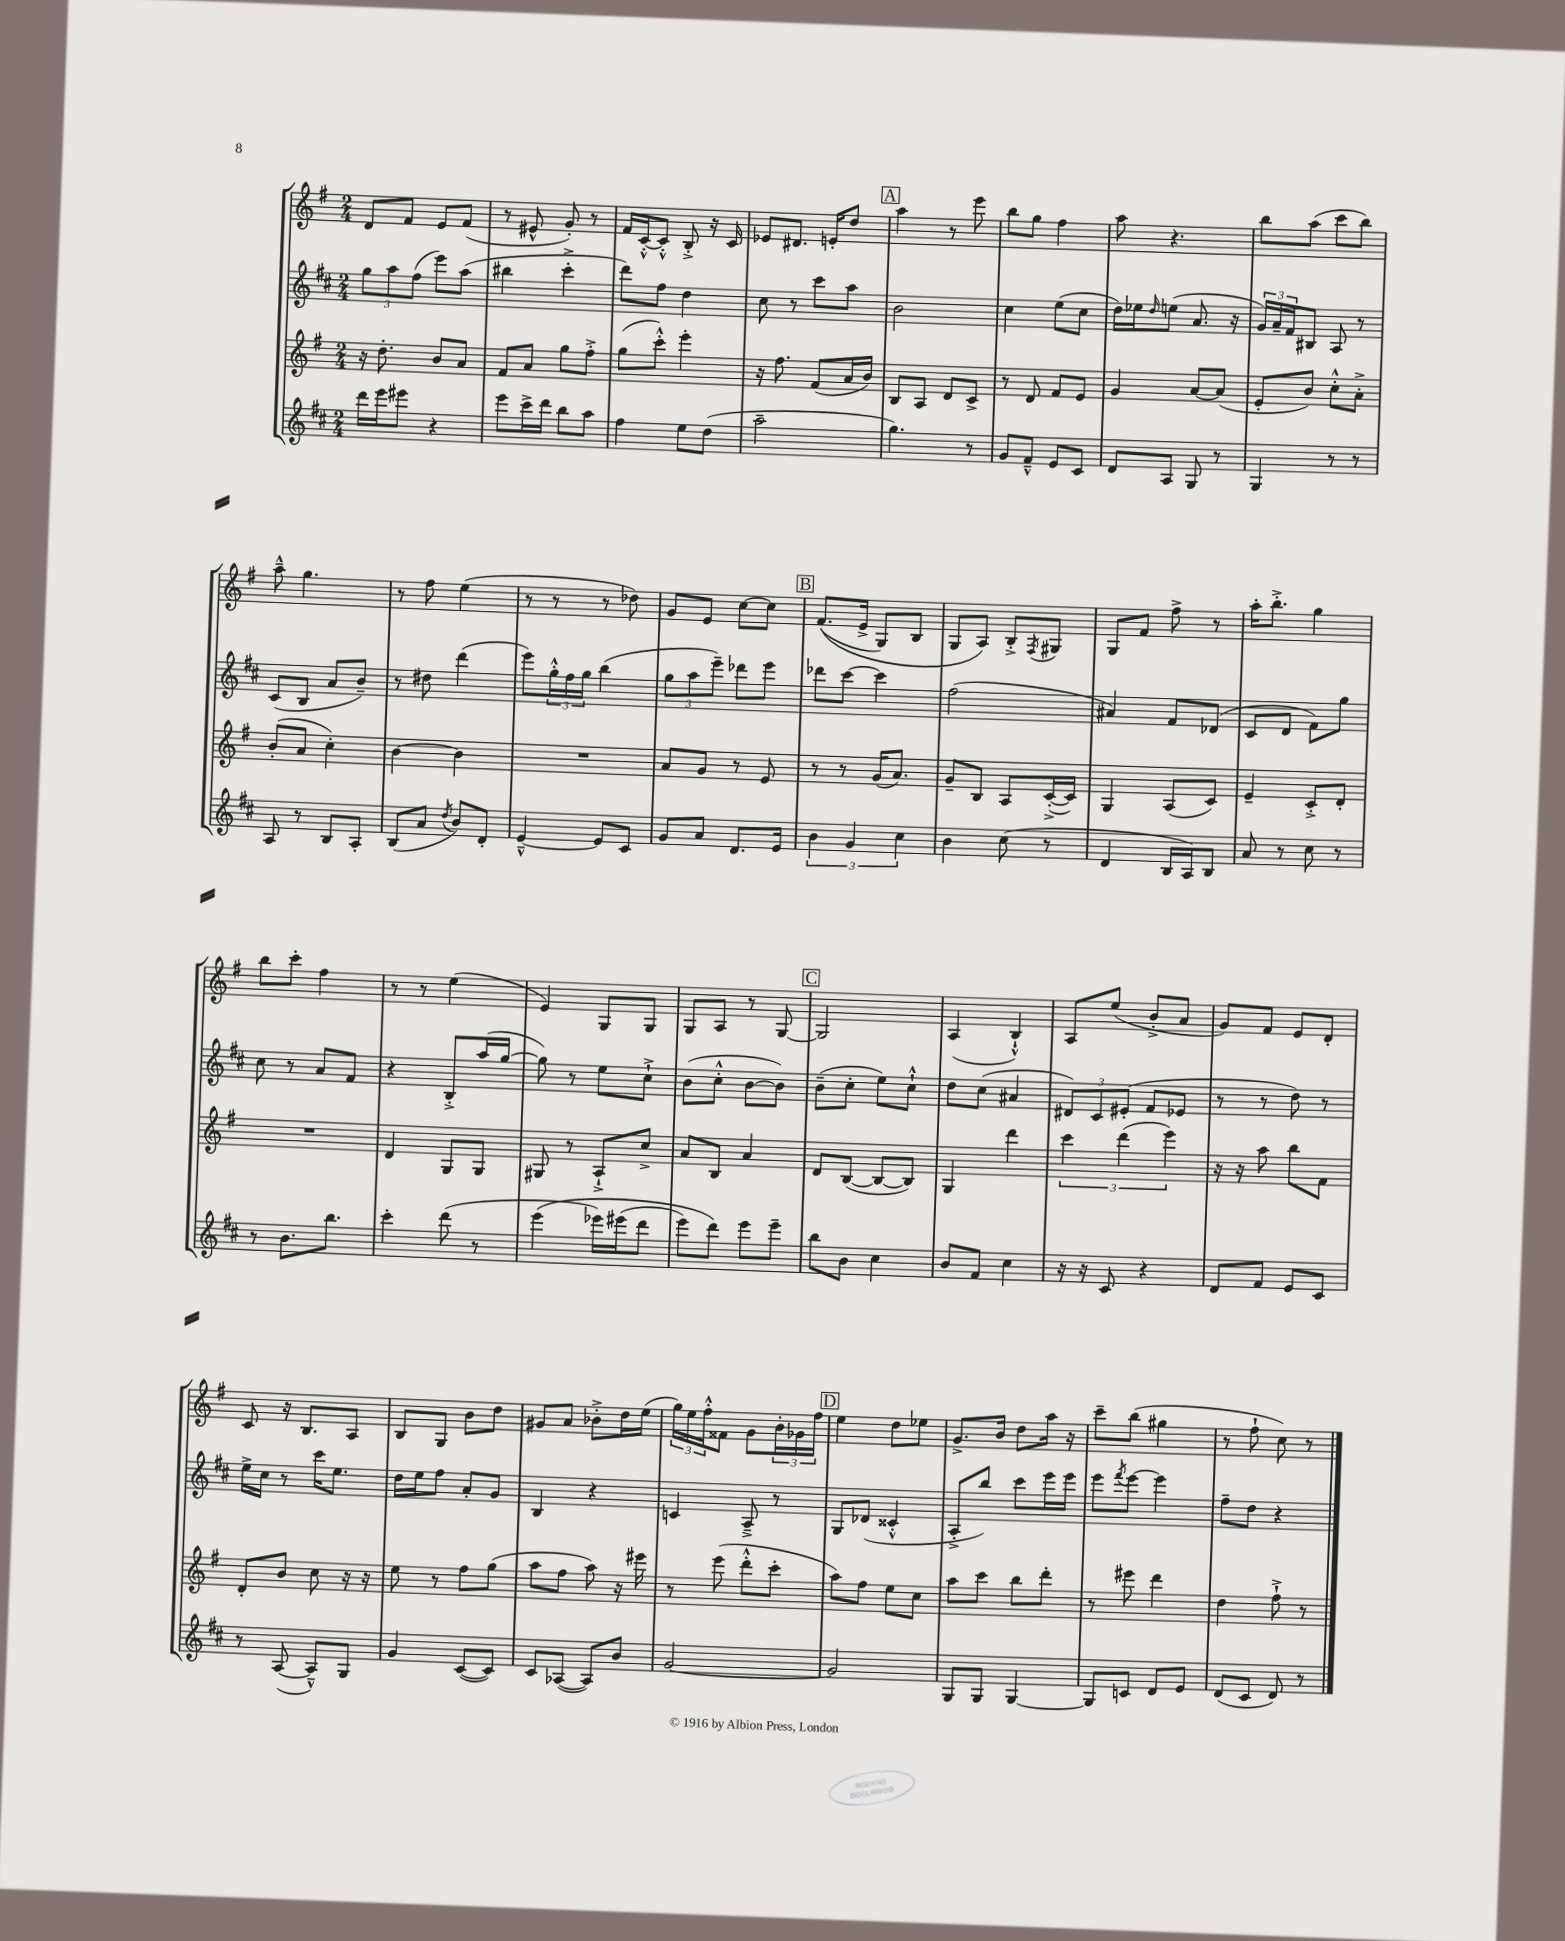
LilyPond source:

<<
\new StaffGroup <<
\new Staff = "s0" {
    \clef treble \key g \major \numericTimeSignature \time 2/4
    d'8 fis'8 e'8 fis'8( |
    r8 eis'8-^ g'8-.) r8 |
    fis'16 c'16~-.-^ c'8-.-^ b8-.-> r16 c'16 |
    ees'8 dis'8. e'16-. d''8 |
    \mark \markup { \box "A" } a''4 r8 e'''8 |
    b''8 g''8 fis''4 |
    a''8 r4. |
    b''8 a''8( c'''8 b''8) |
    a''8---^ g''4. |
    r8 fis''8 e''4( |
    r8 r8 r8 des''8) |
    g'8 e'8 c''8~ c''8 |
    \mark \markup { \box "B" } fis'8.(\( e'16-> g8) b8 |
    g8 a8\) b8-.-> \acciaccatura { fis8 } gis8 |
    g8 fis'8 fis''8-> r8 |
    a''16-. b''8.-.-> g''4 |
    b''8 c'''8-. fis''4 |
    r8 r8 e''4( |
    e'4) g8 g8 |
    g8 a8 r8 g8~ |
    \mark \markup { \box "C" } g2 |
    a4( b4-!-^) |
    a8 e''8( b'8-.-> a'8 |
    g'8) fis'8 e'8 d'8-. |
    c'8 r16 b8. a8 |
    b8 g8 b'8 d''8 |
    gis'8 a'8 bes'8-.-> d''16 e''16( |
    \tuplet 3/2 { g''16) e''16 fis''16-.-^ } fisis'8 g'8 \tuplet 3/2 { b'16-. ges'16 fis''16 } |
    \mark \markup { \box "D" } e''4 d''8 ees''8 |
    g'8.-> b'16 d''8 a''16 r16 |
    c'''8-- b''8( gis''4 |
    r8 fis''8-! c''8) r8 \bar "|." |
}
\new Staff = "s1" {
    \clef treble \key d \major \numericTimeSignature \time 2/4
    \tuplet 3/2 { g''8 a''8 fis''8( } e'''8) a''8( |
    bis''4 cis'''4-.-> |
    d'''8) fis''8 d''4 |
    cis''8 r8 cis'''8 a''8 |
    \mark \markup { \box "A" } b'2 |
    cis''4 e''8( cis''8 |
    d''16) ees''16 \grace { d''16 } e''8( a'8. r16 |
    \tuplet 3/2 { g'16) a'16-- fis'16 } bis8 a8 r8 |
    cis'8( b8 a'8 b'8--) |
    r8 dis''8 d'''4( |
    e'''8) \tuplet 3/2 { g''16-.-^ fis''16 g''16 } b''4( |
    \tuplet 3/2 { g''8 a''8 e'''8--) } des'''8 e'''8 |
    \mark \markup { \box "B" } des'''8 cis'''8~ cis'''4 |
    fis''2( |
    ais'4) fis'8 des'8( |
    cis'8 d'8 fis'8) g''8 |
    cis''8 r8 a'8 fis'8 |
    r4 b8-.-> a''16( g''16~ |
    g''8) r8 e''8 cis''8-!-> |
    b'8( cis''8-.-^ b'8~ b'8) |
    \mark \markup { \box "C" } b'8--( cis''8-. e''8) cis''8-!-^ |
    d''8 cis''8( ais'4 |
    \tuplet 3/2 { dis'8) cis'8 eis'8-.( } fis'8 ees'8 |
    r8 r8 d''8) r8 |
    e''16-> cis''16 r8 cis'''16 e''8. |
    d''16 e''16 fis''8 a'8-. g'8 |
    b4 r4 |
    c'4 a8---> r8 |
    \mark \markup { \box "D" } g8 des'8( cisis'4-.-^ |
    a8-.-> b''8) cis'''8 e'''16 e'''16 |
    e'''8 \acciaccatura { fis'''8 } e'''8~ e'''4 |
    fis''8-- d''8 r4 \bar "|." |
}
\new Staff = "s2" {
    \clef treble \key g \major \numericTimeSignature \time 2/4
    r16 d''8.-. b'8 a'8 |
    fis'8 a'8 g''8 fis''8-.-> |
    g''8( c'''8-.-^) e'''4-. |
    r16 fis''8. fis'8( a'16 b'16) |
    \mark \markup { \box "A" } b8 a8 d'8 c'8-> |
    r8 d'8 fis'8 e'8 |
    g'4 a'8~ a'8( |
    e'8-. b'8) c''8-.-^ a'8-.-> |
    b'8-.( a'8 c''4-.) |
    b'4~ b'4 |
    R2 |
    a'8 g'8 r8 e'8 |
    \mark \markup { \box "B" } r8 r8 g'16( a'8.) |
    g'8-- b8 a8 c'16~-.->( c'16) |
    g4 a8( c'8) |
    e'4-- c'8-.-> d'8-. |
    R2 |
    d'4 g8 g8 |
    gis8 r8 a8-!-> c''8-> |
    a'8 b8 a'4 |
    \mark \markup { \box "C" } d'8 b8~( b8~ b8) |
    g4 d'''4 |
    \tuplet 3/2 { c'''4 d'''4( e'''4) } |
    r16 r16 a''8 b''8 fis'8 |
    d'8-. b'8 c''8 r16 r16 |
    e''8 r8 fis''8 g''8( |
    a''8 fis''8 a''8) r16 eis'''16 |
    r8 e'''8( d'''8-.-^ c'''8-. |
    \mark \markup { \box "D" } a''8) fis''8 e''8 c''8 |
    a''8 c'''8 b''8 d'''8-. |
    r8 eis'''8 d'''4 |
    d''4 fis''8-!-> r8 \bar "|." |
}
\new Staff = "s3" {
    \clef treble \key d \major \numericTimeSignature \time 2/4
    d'''16 e'''16 eis'''8 r4 |
    e'''8 cis'''16-> d'''16 b''8 a''8 |
    fis''4 e''8 d''8( |
    a''2-- |
    \mark \markup { \box "A" } g''4.) r8 |
    g'8 fis'8---^ e'8 cis'8 |
    d'8 a8 g8 r8 |
    g4 r8 r8 |
    a8 r8 b8 a8-. |
    b8( a'8 \acciaccatura { d''8 } b'8) d'8-. |
    e'4~---^ e'8 cis'8 |
    g'8 a'8 d'8. e'16 |
    \mark \markup { \box "B" } \tuplet 3/2 { b'4 g'4 cis''4 } |
    b'4 cis''8( r8 |
    d'4 b16 a16) b8 |
    a'8 r8 cis''8 r8 |
    r8 b'8. b''8. |
    cis'''4-. d'''8( r8 |
    e'''4\( ees'''16) eis'''16( d'''8 |
    e'''8) d'''8\) e'''8 e'''8-- |
    \mark \markup { \box "C" } b''8 b'8 cis''4 |
    b'8 fis'8 cis''4 |
    r16 r16 cis'8 r4 |
    d'8 fis'8 e'8 cis'8 |
    r8 a8~( a8---^) g8 |
    g'4 cis'8~( cis'8) |
    cis'8 aes8~( aes8) b'8 |
    g'2~ |
    \mark \markup { \box "D" } g'2 |
    g8 g8 g4~ |
    g8 c'8 d'8 e'8 |
    d'8( cis'8 d'8) r8 \bar "|." |
}
>>
>>
\layout { \context { \Score \remove "Bar_number_engraver" } }
